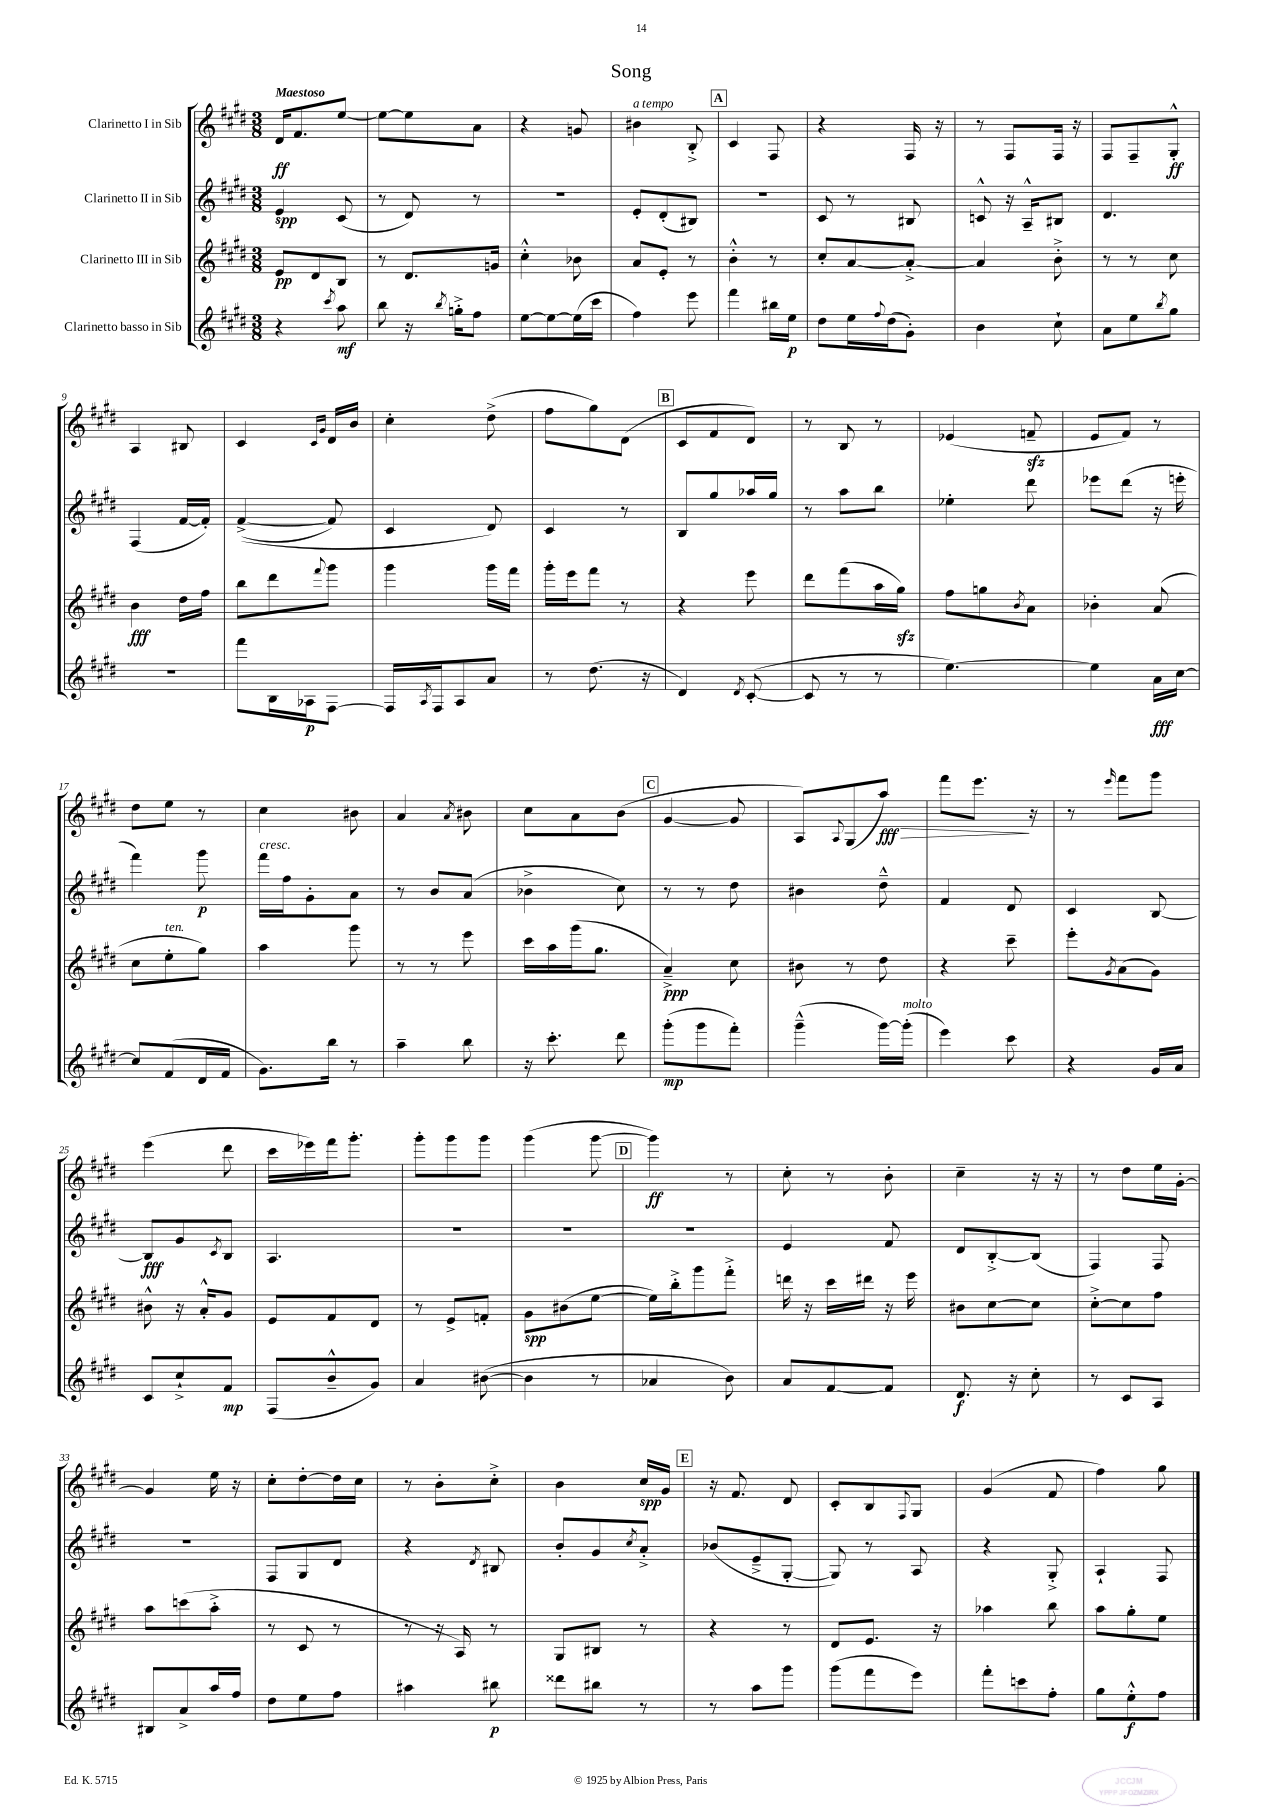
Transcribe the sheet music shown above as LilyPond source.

\header { title = "Song" }
<<
\new StaffGroup <<
\new Staff = "s0" \with { instrumentName = "Clarinetto I in Sib" } {
    \clef treble \key e \major \numericTimeSignature \time 3/8 \tempo "Maestoso"
    dis'16\ff fis'8. e''8~ |
    e''8~ e''8 a'8 |
    r4 g'8 |
    bis'4^\markup { \italic "a tempo" } b8-.-> |
    \mark \markup { \box "A" } cis'4 fis8 |
    r4 fis16 r16 |
    r8 fis8 fis16 r16 |
    fis8 fis8-- gis8-.-^\ff |
    a4 bis8 |
    cis'4 \grace { cis'16 gis'16 } dis'16 b'16 |
    cis''4-. dis''8->( |
    fis''8 gis''8) dis'8( |
    \mark \markup { \box "B" } cis'8 fis'8 dis'8) |
    r8 b8 r8 |
    ees'4( f'8--\sfz |
    e'8 fis'8) r8 |
    dis''8 e''8 r8 |
    cis''4 bis'8 |
    a'4 \acciaccatura { a'8 } bis'8 |
    cis''8 a'8 b'8( |
    \mark \markup { \box "C" } gis'4~ gis'8 |
    a8) \appoggiatura { a8 } gis8( a''8\fff\>) |
    fis'''8 e'''8.\! r16 |
    r8 \grace { e'''16 } fis'''8 gis'''8 |
    e'''4( dis'''8 |
    cis'''16 ees'''16) fis'''16 gis'''8.-. |
    gis'''8-. gis'''8 gis'''8 |
    gis'''4( gis'''8~ |
    \mark \markup { \box "D" } gis'''4\ff) r8 |
    cis''8-. r8 b'8-. |
    cis''4-- r16 r16 |
    r8 dis''8 e''16 gis'16~-. |
    gis'4 e''16 r16 |
    cis''8-. dis''8~-. dis''16 cis''16 |
    r8 b'8-. cis''8-.-> |
    b'4 cis''16\spp gis'16 |
    \mark \markup { \box "E" } r16 fis'8. dis'8 |
    cis'8-. b8 \appoggiatura { fis8 } gis8 |
    gis'4( fis'8 |
    fis''4) gis''8 \bar "|." |
}
\new Staff = "s1" \with { instrumentName = "Clarinetto II in Sib" } {
    \clef treble \key e \major \numericTimeSignature \time 3/8
    e'4\spp cis'8( |
    r8 dis'8) r8 |
    R4. |
    e'8-. dis'8-.( bis8) |
    \mark \markup { \box "A" } R4. |
    cis'8 r8 bis8 |
    c'8-^ r16 a16---^ bis8 |
    dis'4. |
    fis4( fis'16~ fis'16-.) |
    fis'4~->(\( fis'8) |
    cis'4 dis'8\) |
    cis'4 r8 |
    \mark \markup { \box "B" } b8 gis''8 aes''16 gis''16 |
    r8 a''8 b''8 |
    ees''4-. dis'''8 |
    ees'''8 dis'''8( r16 e'''16-. |
    fis'''4) gis'''8\p |
    fis'''16^\markup { \italic "cresc." } fis''16 gis'8-. a'8 |
    r8 b'8 a'8( |
    bes'4-> cis''8) |
    \mark \markup { \box "C" } r8 r8 dis''8 |
    bis'4 dis''8---^ |
    fis'4 dis'8 |
    cis'4 b8~ |
    b8\fff gis'8 \acciaccatura { cis'8 } b8 |
    a4. |
    R4. |
    R4. |
    \mark \markup { \box "D" } R4. |
    e'4 fis'8 |
    dis'8 b8~-.-> b8( |
    fis4) fis8 |
    R4. |
    fis8 gis8 dis'8 |
    r4 \acciaccatura { dis'8 } bis8 |
    b'8-. gis'8 \acciaccatura { cis''8 } a'8-.-> |
    \mark \markup { \box "E" } bes'8( e'8---> gis8~-. |
    gis8) r8 a8 |
    r4 gis8-.-> |
    a4-! fis8 \bar "|." |
}
\new Staff = "s2" \with { instrumentName = "Clarinetto III in Sib" } {
    \clef treble \key e \major \numericTimeSignature \time 3/8
    e'8\pp dis'8 b8 |
    r8 dis'8. g'16 |
    cis''4-.-^ bes'8 |
    a'8 e'8-. r8 |
    \mark \markup { \box "A" } b'4-.-^ r8 |
    cis''8-. a'8~ a'8~-.-> |
    a'4 b'8-.-> |
    r8 r8 cis''8 |
    b'4\fff dis''16 fis''16 |
    b''8 dis'''8 \appoggiatura { fis'''8 } gis'''8 |
    gis'''4 gis'''16 fis'''16 |
    gis'''16-. e'''16 fis'''8 r8 |
    \mark \markup { \box "B" } r4 e'''8 |
    dis'''8 fis'''8( a''16 gis''16\sfz) |
    fis''8 g''8 \acciaccatura { b'8 } a'8 |
    bes'4-. a'8( |
    cis''8 e''8-.^\markup { \italic "ten." } gis''8) |
    a''4 gis'''8 |
    r8 r8 e'''8 |
    cis'''16 a''16 gis'''16( gis''8. |
    \mark \markup { \box "C" } a'4--->\ppp) cis''8 |
    bis'8 r8 dis''8 |
    r4 cis'''8-- |
    e'''8-. \acciaccatura { gis'8 } a'8( gis'8) |
    bis'8-^ r16 a'16-.-^ gis'8 |
    e'8 fis'8 dis'8 |
    r8 e'8-> f'8-. |
    gis'8\spp bis'8( e''8~ |
    \mark \markup { \box "D" } e''16) b''16-.-> gis'''8 fis'''8-.-> |
    d'''16 r16 cis'''16 dis'''16 r16 e'''16 |
    bis'8 cis''8~ cis''8 |
    cis''8~-.-> cis''8 fis''8 |
    a''8 c'''8( a''8-.-> |
    r8 cis'8 r8 |
    r8 r16 a16) r8 |
    gis8 bis8 r8 |
    \mark \markup { \box "E" } r4 r8 |
    dis'8 e'8. r16 |
    aes''4 b''8 |
    a''8 gis''8-. e''8 \bar "|." |
}
\new Staff = "s3" \with { instrumentName = "Clarinetto basso in Sib" } {
    \clef treble \key e \major \numericTimeSignature \time 3/8
    r4 \acciaccatura { cis'''8 } a''8\mf |
    b''8 r16 \acciaccatura { b''8 } g''16-.-> fis''8 |
    e''8~ e''8~ e''16( cis'''16 |
    fis''4) e'''8 |
    \mark \markup { \box "A" } fis'''4 bis''16 e''16\p |
    dis''8 e''16 \appoggiatura { fis''8 } dis''16( gis'8-.) |
    b'4 cis''8-! |
    a'8 e''8 \acciaccatura { b''8 } gis''8 |
    R4. |
    fis'''8 b16 aes16\p fis8~ |
    fis16 \acciaccatura { a8 } fis16 a8 a'8 |
    r8 dis''8.( r16 |
    \mark \markup { \box "B" } dis'4) \acciaccatura { dis'8 } cis'8~-.( |
    cis'8 r8 r8 |
    e''4.~) |
    e''4 a'16\fff cis''16~ |
    cis''8 fis'8( dis'16 fis'16 |
    gis'8.) b''16 r8 |
    a''4-- b''8 |
    r16 cis'''8.-. dis'''8 |
    \mark \markup { \box "C" } gis'''8-.\mp( gis'''8 fis'''8-.) |
    gis'''4---^( gis'''16~) gis'''16-.^\markup { \italic "molto" }( |
    e'''4) cis'''8 |
    r4 gis'16 a'16 |
    cis'8 cis''8-!-> fis'8\mp |
    fis8( b'8---^ gis'8) |
    a'4 bis'8~( |
    bis'4 r8 |
    \mark \markup { \box "D" } aes'4 b'8) |
    a'8 fis'8~ fis'8 |
    dis'8.\f r16 cis''8-. |
    r8 cis'8 a8 |
    bis8 a'8-> a''16 fis''16 |
    dis''8 e''8 fis''8 |
    ais''4 bis''8\p |
    disis'''8 bis''8 r8 |
    \mark \markup { \box "E" } r8 a''8 gis'''8 |
    gis'''8( fis'''8 e'''8) |
    fis'''8-. c'''8 fis''8-. |
    gis''8 e''8-.-^\f fis''8 \bar "|." |
}
>>
>>
